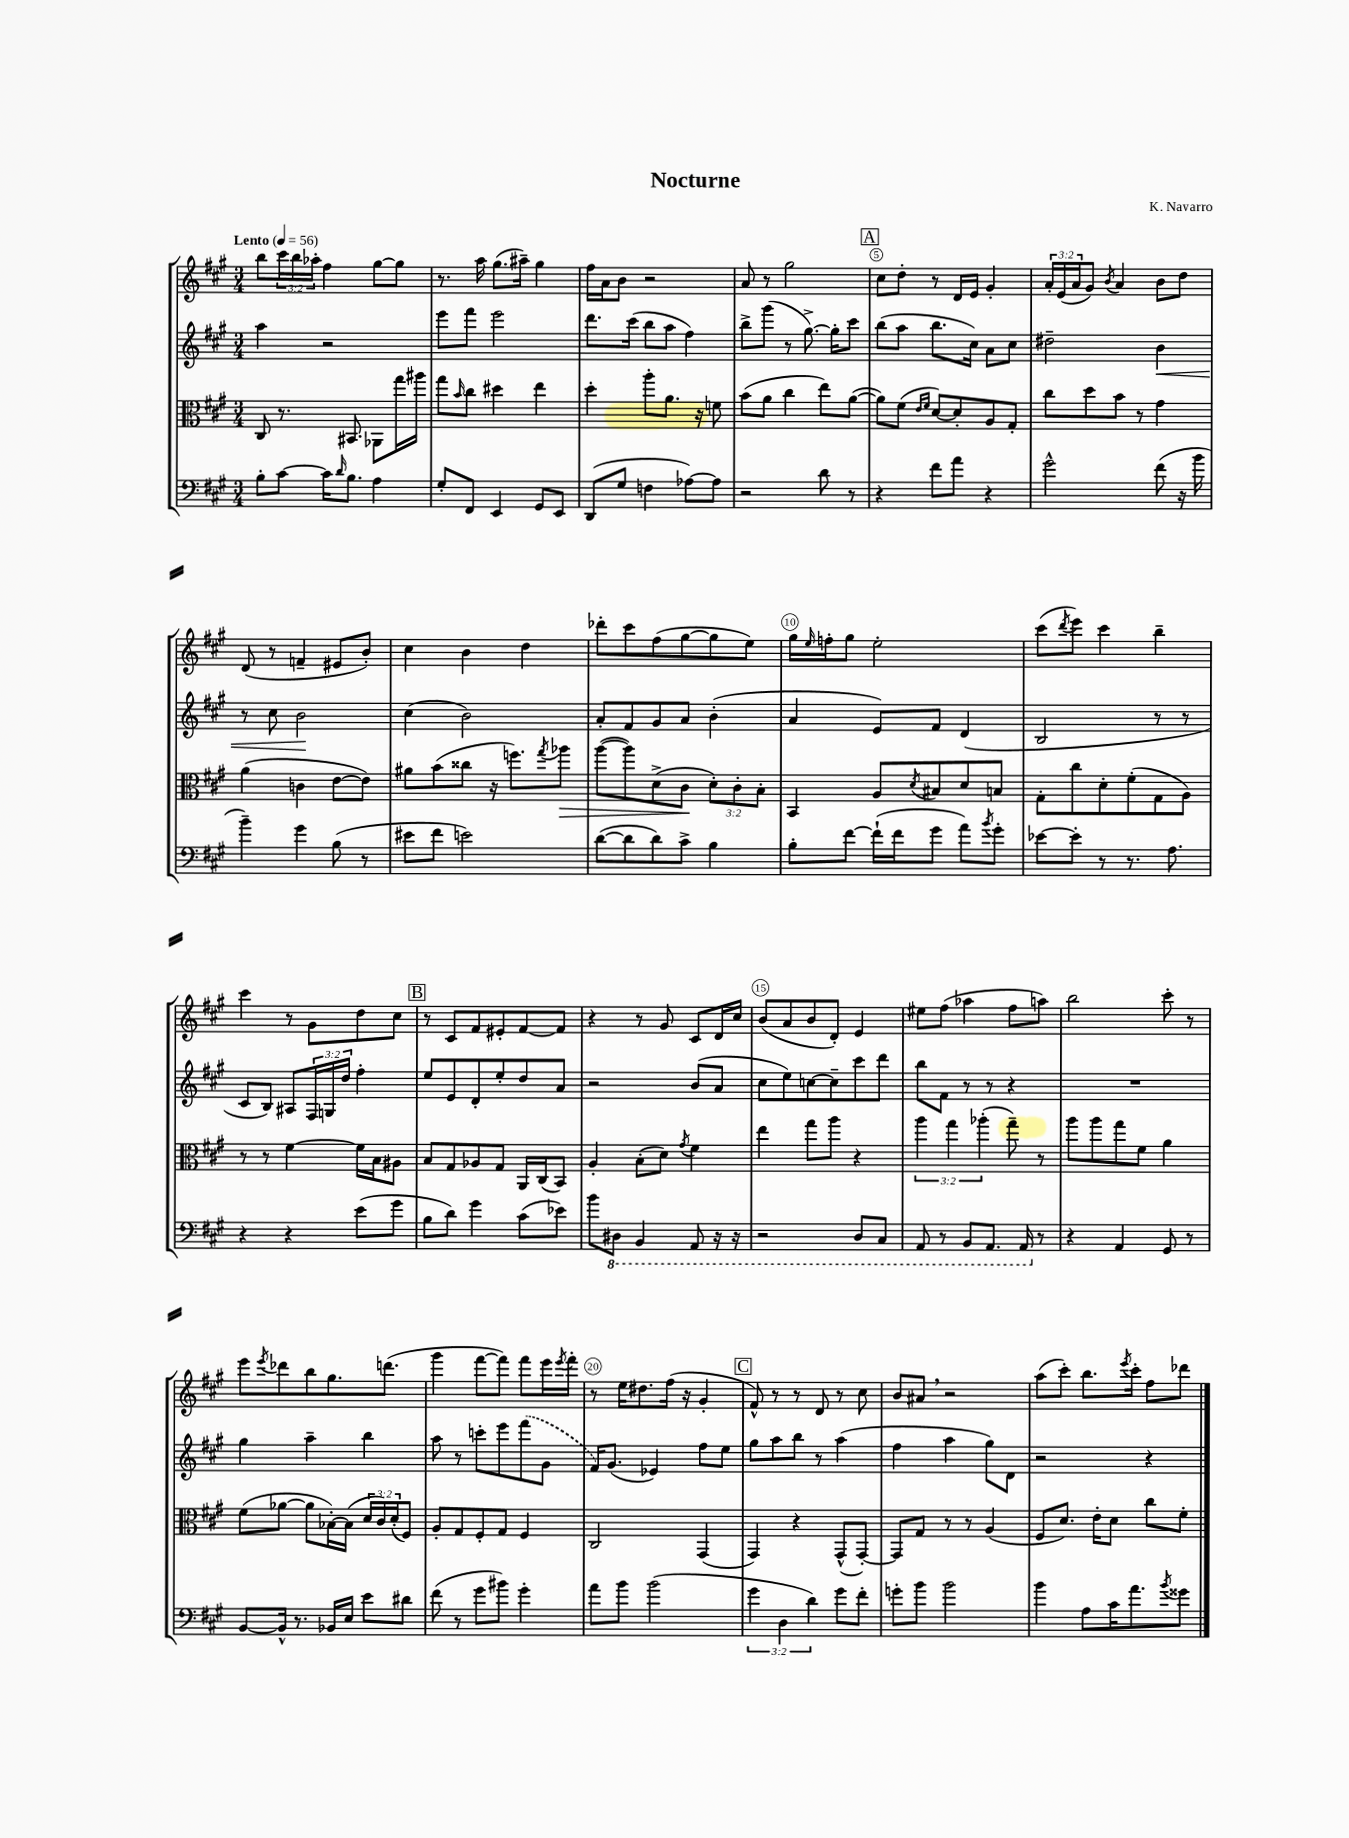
\header { title = "Nocturne" composer = "K. Navarro" }
<<
\new StaffGroup <<
\new Staff = "s0" {
    \clef treble \key a \major \numericTimeSignature \time 3/4 \override Staff.TupletNumber.text = #tuplet-number::calc-fraction-text \tempo "Lento" 4 = 56
    b''8 \tuplet 3/2 { cis'''16 b''16 aes''16-. } fis''4 gis''8~ gis''8 |
    r8. a''16 gis''8.( ais''16--) gis''4 |
    fis''16 a'16 b'8 r2 |
    a'8 r8 gis''2 |
    \mark \markup { \box "A" } cis''8 d''8-. r8 d'16 e'16 gis'4-. |
    \tuplet 3/2 { a'16-. e'16( a'16 } gis'8) \acciaccatura { b'8 } a'4 b'8 d''8 |
    d'8( r8 f'4-- eis'8 b'8-.) |
    cis''4 b'4 d''4 |
    des'''8-. cis'''8 fis''8( gis''8~ gis''8 e''8) |
    gis''16 \grace { e''16 } f''16-. gis''8 e''2-. |
    cis'''8( \acciaccatura { d'''8 } e'''8) cis'''4 b''4-- |
    cis'''4 r8 gis'8 d''8 cis''8 |
    \mark \markup { \box "B" } r8 cis'8 fis'8 eis'8-. fis'8~ fis'8 |
    r4 r8 gis'8 cis'8 d'16 cis''16 |
    b'8( a'8 b'8 d'8-.) e'4 |
    eis''8 fis''8( aes''4 fis''8 a''8) |
    b''2 cis'''8-. r8 |
    e'''8 \acciaccatura { e'''8 } des'''8 b''8 gis''8. d'''8.( |
    gis'''4 fis'''8~ fis'''8) fis'''8 e'''16 \acciaccatura { e'''8 } fis'''16-. |
    r8 e''16 dis''8. fis''16( r16 gis'4-. |
    \mark \markup { \box "C" } fis'8-^) r8 r8 d'8 r8 cis''8 |
    b'8 ais'8 \breathe r2 |
    a''8( cis'''8-.) b''8. \acciaccatura { e'''8 } cis'''16-. fis''8 des'''8 \bar "|." |
}
\new Staff = "s1" {
    \clef treble \key a \major \numericTimeSignature \time 3/4 \override Staff.TupletNumber.text = #tuplet-number::calc-fraction-text
    a''4 r2 |
    e'''8 fis'''8 e'''2 |
    d'''8. cis'''16( b''8 a''8 fis''4) |
    b''8-> gis'''8( r8 gis''8.~->) gis''16-. cis'''8 |
    \mark \markup { \box "A" } b''8( a''8 b''8. cis''16) a'8 cis''8 |
    dis''2-- b'4\< |
    r8 cis''8 b'2\! |
    cis''4( b'2) |
    a'8-. fis'8 gis'8 a'8 b'4-.( |
    a'4 e'8) fis'8 d'4( |
    b2 r8 r8 |
    cis'8 b8) ais8 \tuplet 3/2 { fis16 g16 d''16 } fis''4-. |
    \mark \markup { \box "B" } e''8 e'8 d'8-. e''8-. d''8 a'8 |
    r2 b'8( a'8 |
    cis''8 e''8) c''8~ c''8-- cis'''8 d'''8 |
    b''8 fis'8 r8 r8 r4 |
    R2. |
    gis''4 a''4-- b''4 |
    a''8 r8 c'''8-. e'''8 \once \slurDashed fis'''8( gis'8 |
    fis'16) gis'8.( ees'4) fis''8 e''8 |
    \mark \markup { \box "C" } gis''8 a''8 b''8 r8 a''4( |
    fis''4 a''4 gis''8) d'8 |
    r2 r4 \bar "|." |
}
\new Staff = "s2" {
    \clef alto \key a \major \numericTimeSignature \time 3/4 \override Staff.TupletNumber.text = #tuplet-number::calc-fraction-text
    cis8 r8. bis,8. aes,8 gis''16 ais''16 |
    gis''8 \grace { b'16 } cis''8 dis''4 e''4 |
    d''4-. a''8-. a'8. r16 f'8 |
    b'8( a'8 cis''4 e''8) a'8~( |
    \mark \markup { \box "A" } a'8) fis'8( \grace { e'16 fis'16 } d'8~) d'8-. a8 gis8-. |
    cis''8 d''8 b'8 r8 gis'4 |
    a'4( c'4 e'8~ e'8) |
    ais'8 b'8( cisis''8 r16 f''8.) \acciaccatura { gis''8 } aes''8\> |
    a''8~( a''8) d'8->( cis'8\! \tuplet 3/2 { d'8-.) cis'8-. b8-. } |
    b,4 a8 \acciaccatura { d'8 } bis8 d'8 b8 |
    gis8-. cis''8 d'8-. fis'8-.( gis8 a8) |
    r8 r8 fis'4~ fis'16 b16 ais8 |
    \mark \markup { \box "B" } b8 gis8 aes8 gis8 a,16 cis16( b,8) |
    a4-. b8-.( d'8) \acciaccatura { gis'8 } fis'4 |
    e''4 gis''8 a''8 r4 |
    \tuplet 3/2 { a''4 gis''4 aes''4-.( } gis''8--) r8 |
    a''8 a''8 gis''8 fis'8 a'4 |
    fis'8( aes'8~ aes'8 bes16~-.) bes16( \tuplet 3/2 { d'16 cis'16) d'16-.( } fis8) |
    a8-. gis8 fis8-. gis8 fis4 |
    cis2 gis,4( |
    \mark \markup { \box "C" } gis,4) r4 gis,8-^( gis,8~-.) |
    gis,8 gis8 r8 r8 a4( |
    fis8 d'8.) e'16-. d'8 cis''8 fis'8-. \bar "|." |
}
\new Staff = "s3" {
    \clef bass \key a \major \numericTimeSignature \time 3/4 \override Staff.TupletNumber.text = #tuplet-number::calc-fraction-text
    b8-. cis'8~ cis'16 \grace { d'16 } b8. a4 |
    gis8-. fis,8 e,4 gis,8 e,8 |
    d,8( gis8 f4 aes8~) aes8 |
    r2 d'8 r8 |
    \mark \markup { \box "A" } r4 fis'8 a'8 r4 |
    gis'2-^ fis'8( r16 b'16 |
    b'4--) gis'4 b8( r8 |
    eis'8 fis'8 e'2) |
    d'8~( d'8 d'8) cis'8-> b4 |
    b8-. fis'8~ fis'16-!( fis'16 gis'8 a'8) \acciaccatura { b'8 } gis'8-. |
    ees'8~ ees'8-. r8 r8. a8. |
    r4 r4 e'8( gis'8 |
    \mark \markup { \box "B" } b8 d'8) gis'4 cis'8( ees'8) |
    b'8 \ottava #-1 dis,8 b,,4 a,,8 r16 r16 |
    r2 d,8 cis,8 |
    a,,8 r8 b,,8 a,,8. a,,16 \ottava #0 r8 |
    r4 a,4 gis,8 r8 |
    b,8~ b,16-^ r8. bes,16 e16 e'8 dis'8 |
    fis'8( r8 gis'8 bis'8) gis'4-. |
    a'8 b'8 b'2( |
    \mark \markup { \box "C" } \tuplet 3/2 { gis'4 d4 d'4) } gis'8 fis'8-. |
    g'8-. b'8 b'2 |
    b'4 a8 cis'16 a'8. \acciaccatura { b'8 } gisis'8 \bar "|." |
}
>>
>>
\layout { \context { \Score \override BarNumber.break-visibility = ##(#f #t #t) barNumberVisibility = #(every-nth-bar-number-visible 5) \override BarNumber.stencil = #(make-stencil-circler 0.1 0.3 ly:text-interface::print) } }
